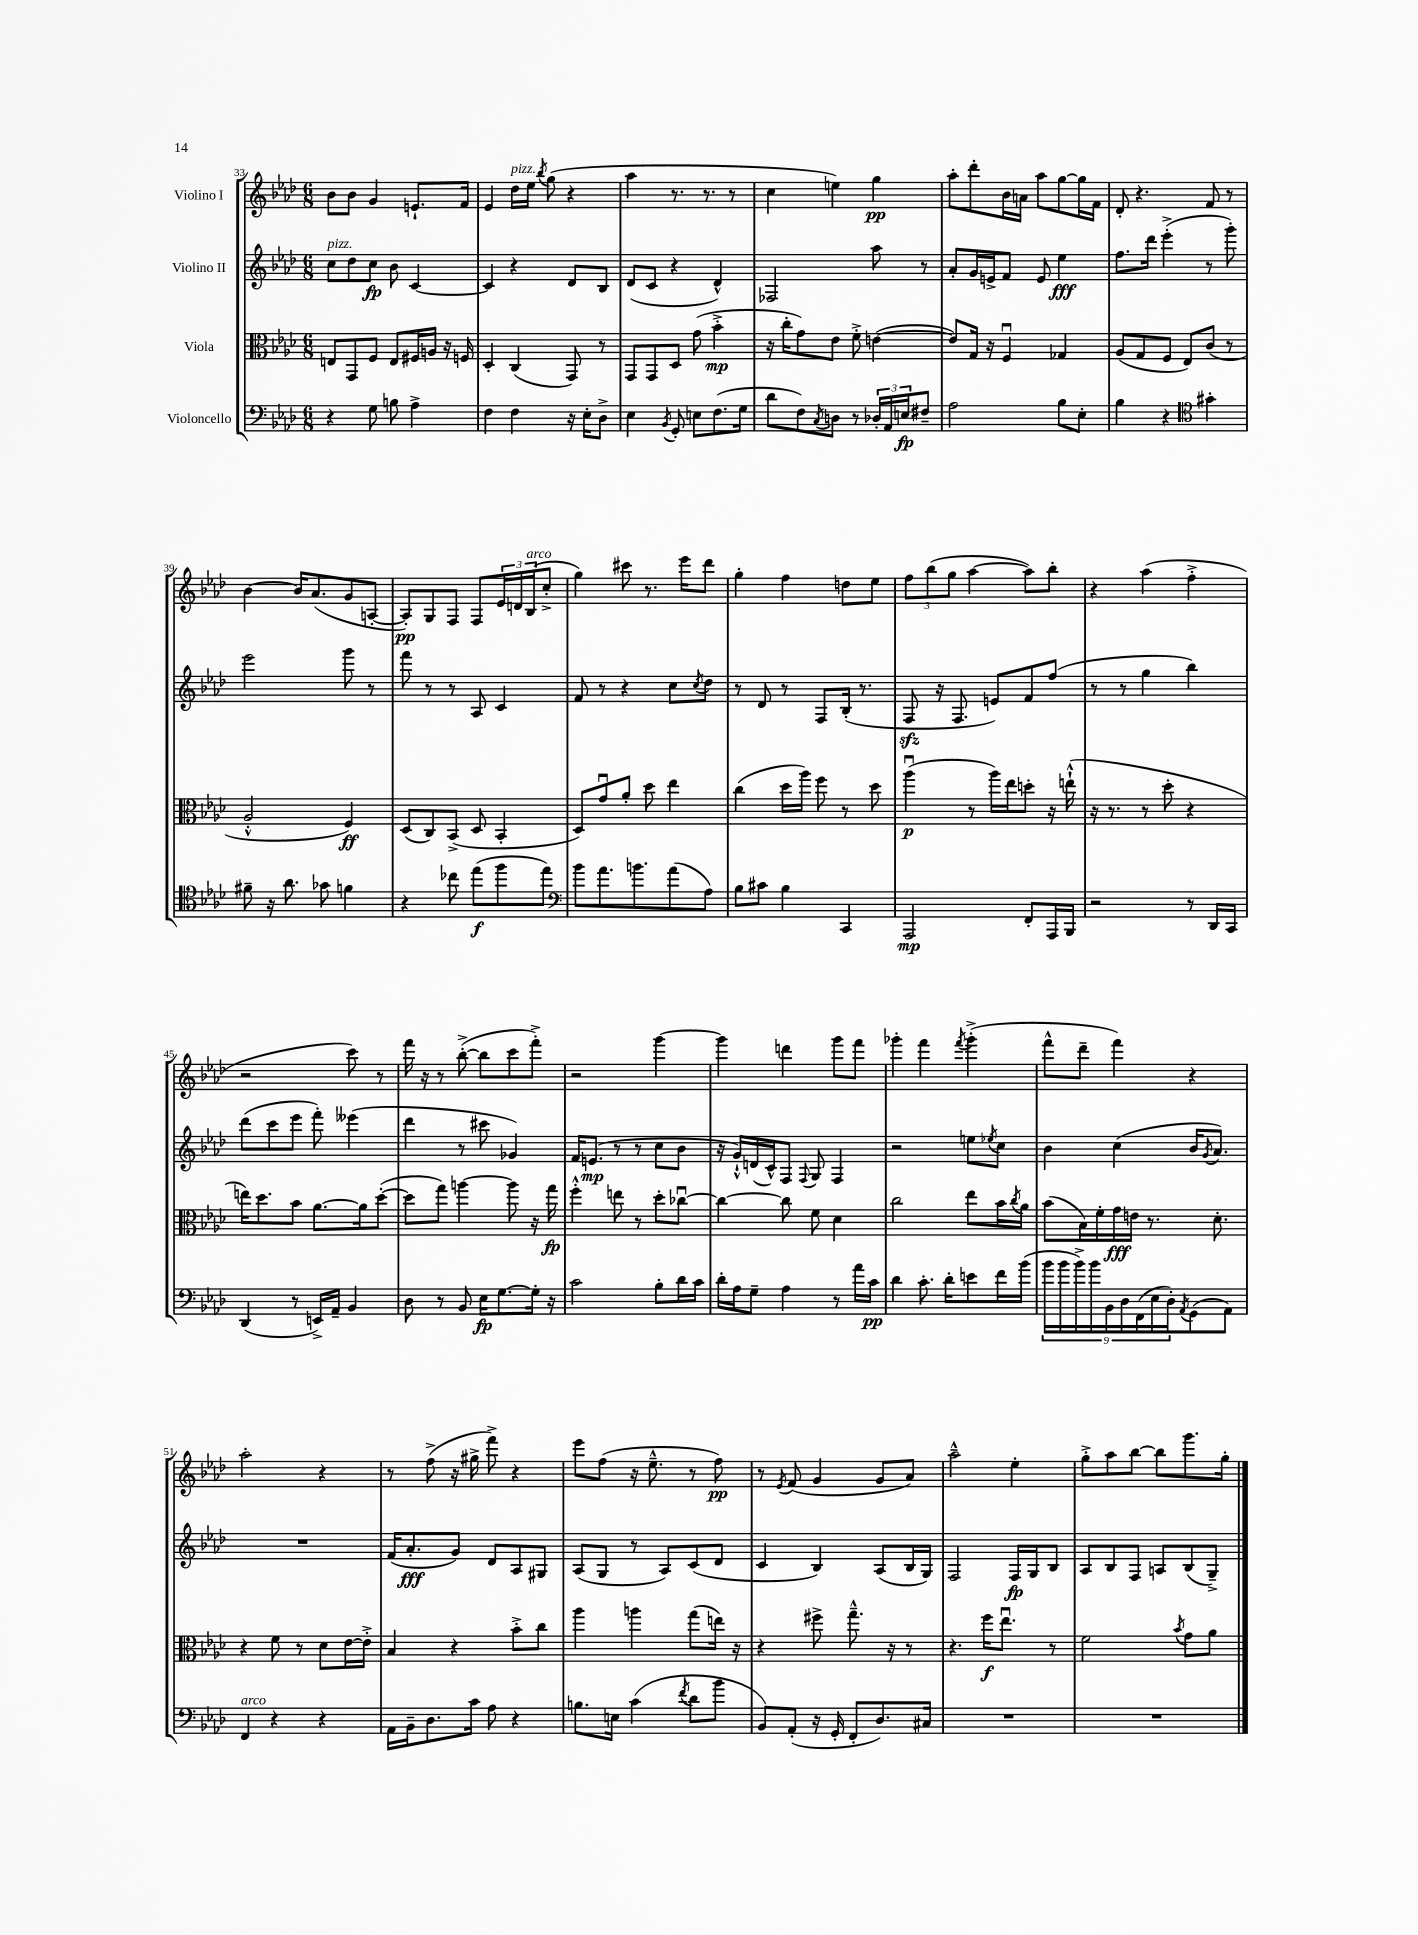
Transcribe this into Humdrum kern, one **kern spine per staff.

**kern	**dynam	**kern	**dynam	**kern	**dynam	**kern	**dynam
*part4	*part4	*part3	*part3	*part2	*part2	*part1	*part1
*staff4	*staff4	*staff3	*staff3	*staff2	*staff2	*staff1	*staff1
*I"Violoncello	*	*I"Viola	*	*I"Violino II	*	*I"Violino I	*
*clefF4	*	*clefC3	*	*clefG2	*	*clefG2	*
*k[b-e-a-d-]	*	*k[b-e-a-d-]	*	*k[b-e-a-d-]	*	*k[b-e-a-d-]	*
*M6/8	*	*M6/8	*	*M6/8	*	*M6/8	*
=33	=33	=33	=33	=33	=33	=33	=33
!	!	!	!	!LO:TX:a:i:t=pizz.	!	!	!
4r	.	8En/L	.	8cc\L	.	8b-\L	.
.	.	8GG/	.	8dd-\	.	8b-\J	.
8G\	.	8F/J	.	8cc\J	fp	4g/	.
8Bn\	.	8E/L	.	8b-\	.	.	.
4A-^\	.	16F#X/L	.	[4c/	.	8.en`/L	.
.	.	16An/JJ	.	.	.	.	.
.	.	16r	.	.	.	.	.
.	.	16Fn/	.	.	.	16f/Jk	.
=34	=34	=34	=34	=34	=34	=34	=34
4F\	.	4D-'/	.	4c/]	.	4e-/	.
!	!	!	!	!	!	!LO:TX:a:i:t=pizz.	!
4F\	.	(4C/	.	4r	.	16dd-\LL	.
.	.	.	.	.	.	16ee-\JJ	.
.	.	.	.	.	.	8qbb-/	.
.	.	.	.	.	.	(8gg\	.
16r	.	8GG/)	.	8d-/L	.	4r	.
16E-'\KL	.	.	.	.	.	.	.
8D-^\J	.	8r	.	8B-/J	.	.	.
=35	=35	=35	=35	=35	=35	=35	=35
4E-\	.	8GG/L	.	(8d-/L	.	4aa-\	.
.	.	8GG/	.	8c/J	.	.	.
8qBB-/	.	.	.	.	.	.	.
8GG'/	.	8D-/J	.	4r	.	8.r	.
8En\L	.	(8g\	.	.	.	.	.
.	.	.	.	.	.	8.r	.
(8.F\	.	4b-'^\	mp	4d-^^/)	.	.	.
.	.	.	.	.	.	8r	.
16G\Jk	.	.	.	.	.	.	.
=36	=36	=36	=36	=36	=36	=36	=36
8d-\L	.	16r	.	2F-X/	.	4cc\	.
.	.	16cc'\KL	.	.	.	.	.
8F\)	.	8g\)	.	.	.	.	.
8qC/	.	.	.	.	.	.	.
8Dn\J	.	8e-\J	.	.	.	4een\)	.
8r	.	8f'^\	.	.	.	.	.
24D-X'/LL	.	([4en\	.	8aa-\	.	4gg\	pp
24AA-/	.	.	.	.	.	.	.
24En/J	fp	.	.	.	.	.	.
8F#X~/J	.	.	.	8r	.	.	.
=37	=37	=37	=37	=37	=37	=37	=37
2A-\	.	8e/L])	.	8a-'/L	.	8aa-'\L	.
.	.	16G/Jk	.	16g/L	.	8ddd-'\	.
.	.	16r	.	16en^/J	.	.	.
.	.	4Fu/	.	8f/J	.	16b-\L	.
.	.	.	.	.	.	16an\JJ	.
.	.	.	.	8e/	.	8aa-\L	.
8B-\L	.	4G-X/	.	4ee-\	fff	[8gg\	.
8E-'\J	.	.	.	.	.	16gg\L]	.
.	.	.	.	.	.	16f\JJ	.
=38	=38	=38	=38	=38	=38	=38	=38
4B-\	.	(8A-/L	.	8.ff\L	.	8d-'/	.
.	.	8G/	.	.	.	4.r	.
.	.	.	.	16ddd-\Jk	.	.	.
4r	.	8F/J	.	(4eee-'^\	.	.	.
.	.	8E-/L)	.	.	.	.	.
*clefC4	*	*	*	*	*	*	*
4g#X'\	.	(8c/J	.	8r	.	8f/	.
.	.	8r	.	8ggg'\)	.	8r	.
!!LO:LB:g=z
=39	=39	=39	=39	=39	=39	=39	=39
8f#X~\	.	2A-'^^/	.	2eee-\	.	[4b-\	.
16r	.	.	.	.	.	.	.
8.a-\	.	.	.	.	.	.	.
.	.	.	.	.	.	16b-/KL]	.
.	.	.	.	.	.	(8.a-/	.
8g-X\	.	.	.	.	.	.	.
4fn\	.	4F/)	ff	8ggg\	.	8g/	.
.	.	.	.	8r	.	[8An'/J	.
=40	=40	=40	=40	=40	=40	=40	=40
4r	.	(8D-/L	.	8fff\	.	8A'/L])	pp
.	.	8C/)	.	8r	.	8G/	.
8cc-X\	.	(8BB-^/J	.	8r	.	8F/J	.
(8ee-\L	f	8D-/	.	8A-/	.	8F/L	.
8ff\	.	4BB-'/	.	4c/	.	24e-/L	.
.	.	.	.	.	.	24dn/	.
!	!	!	!	!	!	!LO:TX:a:i:t=arco	!
.	.	.	.	.	.	(24B-/J	.
8ee-\J)	.	.	.	.	.	8cc'^/J	.
=41	=41	=41	=41	=41	=41	=41	=41
*clefF4	*	*	*	*	*	*	*
8b-\L	.	8D-/L)	.	8f/	.	4gg\)	.
8.a-\	.	8gu/	.	8r	.	.	.
.	.	8a-'/J	.	4r	.	8ccc#X\	.
8.bn\	.	.	.	.	.	.	.
.	.	8dd-\	.	.	.	8.r	.
(8a-\	.	4ee-\	.	8cc\L	.	.	.
.	.	.	.	.	.	16eee-\KL	.
.	.	.	.	8qcc/	.	.	.
8A-\J)	.	.	.	8dd-\J	.	8ddd-\J	.
=42	=42	=42	=42	=42	=42	=42	=42
8B-\L	.	(4cc\	.	8r	.	4gg'\	.
8c#X\J	.	.	.	8d-/	.	.	.
4B-\	.	16dd-\LL	.	8r	.	4ff\	.
.	.	16aa-\JJ)	.	.	.	.	.
.	.	8ff\	.	8F/L	.	.	.
4CC/	.	8r	.	(16B-'/Jk	.	8ddn\L	.
.	.	.	.	8.r	.	.	.
.	.	8dd-\	.	.	.	8ee-\J	.
=43	=43	=43	=43	=43	=43	=43	=43
2AAA-/	mp	(4aa-u\	p	8Fzz/	.	12ff\L	.
.	.	.	.	.	.	(12bb-\	.
.	.	.	.	16r	.	.	.
.	.	.	.	.	.	12gg\J	.
.	.	.	.	8.F/	.	.	.
.	.	8r	.	.	.	[4aa-\	.
.	.	16aa-\LL)	.	8en/L)	.	.	.
.	.	16ee-\J	.	.	.	.	.
8FF'/L	.	8ddn'\J	.	8f/	.	8aa-\L])	.
16AAA-/L	.	16r	.	(8ff/J	.	8bb-'\J	.
16BBB-/JJ	.	(16een`^^\	.	.	.	.	.
=44	=44	=44	=44	=44	=44	=44	=44
2r	.	16r	.	8r	.	4r	.
.	.	8.r	.	.	.	.	.
.	.	.	.	8r	.	.	.
.	.	8r	.	4gg\	.	(4aa-\	.
.	.	8dd-'\	.	.	.	.	.
8r	.	4r	.	4bb-\)	.	4ff'^\	.
16DD-/LL	.	.	.	.	.	.	.
16CC/JJ	.	.	.	.	.	.	.
!!LO:LB:g=z
=45	=45	=45	=45	=45	=45	=45	=45
(4DD-/	.	16een\KL)	.	(8ddd-\L	.	2r	.
.	.	8.dd-\	.	.	.	.	.
.	.	.	.	8ccc\	.	.	.
8r	.	8b-\J	.	8eee-\J	.	.	.
16EEn^/LL)	.	[8.a-\L	.	8fff'\)	.	.	.
16AA-~/JJ	.	.	.	.	.	.	.
4BB-/	.	.	.	(4eee--X\	.	8ccc\)	.
.	.	16a-\k]	.	.	.	.	.
.	.	([8dd-'\J	.	.	.	8r	.
=46	=46	=46	=46	=46	=46	=46	=46
8D-\	.	8dd-\L]	.	4ddd-\	.	16fff\	.
.	.	.	.	.	.	16r	.
8r	.	8gg\J)	.	.	.	8r	.
8BB-/	.	[4aan\	.	8r	.	([8bb-'^\	.
16E-\KL	fp	.	.	8ccc#X\	.	8bb-\L]	.
[8.G\	.	.	.	.	.	.	.
.	.	8aa\]	.	4g-X/)	.	8ccc\	.
16G'\Jk]	.	16r	.	.	.	8fff'^\J)	.
16r	.	16gg\	fp	.	.	.	.
=47	=47	=47	=47	=47	=47	=47	=47
2c\	.	4ff'^^\	.	16f/KL	.	2r	.
.	.	.	.	(8.en/J	mp	.	.
.	.	8een\	.	8r	.	.	.
.	.	8r	.	8r	.	.	.
8B-'\L	.	8dd-'\L	.	8cc\L	.	[4ggg\	.
16d-\L	.	[8cc-Xu\J	.	8b-\J	.	.	.
16c\JJ	.	.	.	.	.	.	.
=48	=48	=48	=48	=48	=48	=48	=48
16d-'\LL	.	4cc-\_	.	16r	.	4ggg\]	.
16A-\J	.	.	.	16g`^^/LL)	.	.	.
8G~\J	.	.	.	(16dn/	.	.	.
.	.	.	.	16c^^/J)	.	.	.
4A-\	.	8cc-\]	.	8F/J	.	4dddn\	.
.	.	.	.	8qqF/	.	.	.
.	.	8f\	.	8G/	.	.	.
8r	.	4d-\	.	4F/	.	8ggg\L	.
16a-\LL	.	.	.	.	.	8fff\J	.
16c\JJ	pp	.	.	.	.	.	.
=49	=49	=49	=49	=49	=49	=49	=49
4d-\	.	2cc\	.	2r	.	4ggg-X'\	.
8.c'\	.	.	.	.	.	4fff\	.
16d-'\KL	.	.	.	.	.	.	.
.	.	.	.	.	.	8qfff/	.
8en\	.	8ee-\L	.	8een\L	.	(4ggg-'^\	.
.	.	.	.	8qee-X/	.	.	.
16f\L	.	16b-\L	.	8cc\J	.	.	.
.	.	8qcc/	.	.	.	.	.
(16b-\JJ	.	16a-\JJ	.	.	.	.	.
=50	=50	=50	=50	=50	=50	=50	=50
18b-\LL	.	(8b-\L	.	4b-\	.	8fff^^\L	.
18b-\	.	.	.	.	.	.	.
18b-^\)	.	.	.	.	.	.	.
.	.	16B-\L)	.	.	.	8ddd-~\J	.
18b-\	.	.	.	.	.	.	.
.	.	16f'\	.	.	.	.	.
18BB-\	.	.	.	.	.	.	.
.	.	16g\	fff	(4cc\	.	4fff\)	.
18D-\	.	.	.	.	.	.	.
.	.	16en\JJ	.	.	.	.	.
(18FF\	.	.	.	.	.	.	.
.	.	8.r	.	.	.	.	.
18E-\	.	.	.	.	.	.	.
18D-'\J)	.	.	.	.	.	.	.
8qAA-/	.	.	.	.	.	.	.
(8GG\	.	.	.	16b-/KL	.	4r	.
.	.	.	.	8qg/	.	.	.
.	.	8.d-'\	.	8.a-/J)	.	.	.
8AA-\J)	.	.	.	.	.	.	.
!!LO:LB:g=z
=51	=51	=51	=51	=51	=51	=51	=51
!LO:TX:a:i:t=arco	!	!	!	!	!	!	!
4FF/	.	4r	.	2.r	.	2aa-'\	.
4r	.	8f\	.	.	.	.	.
.	.	8r	.	.	.	.	.
4r	.	8d-\L	.	.	.	4r	.
.	.	[16e-\L	.	.	.	.	.
.	.	16e-'^\JJ]	.	.	.	.	.
=52	=52	=52	=52	=52	=52	=52	=52
16AA-\LL	.	4B-/	.	(16f/KL	.	8r	.
16BB-~\J	.	.	.	8.a-'/	fff	.	.
8.D-\	.	.	.	.	.	(8ff^\	.
.	.	4r	.	8g/J)	.	16r	.
16c\Jk	.	.	.	.	.	16gg#X^\	.
8A-\	.	.	.	8d-/L	.	8fff^\)	.
4r	.	8b-'^\L	.	8A-/	.	4r	.
.	.	8cc\J	.	8G#X/J	.	.	.
=53	=53	=53	=53	=53	=53	=53	=53
8.Bn\L	.	4aa-\	.	(8A-/L	.	8eee-\L	.
.	.	.	.	8G/J	.	(8ff\J	.
16En\Jk	.	.	.	.	.	.	.
(4c\	.	4aan\	.	8r	.	16r	.
.	.	.	.	.	.	8.ee-~^^\	.
.	.	.	.	8A-/L)	.	.	.
8qf/	.	.	.	.	.	.	.
8d-\L	.	(8gg\L	.	(8c/	.	8r	.
8b-\J	.	16een\Jk)	.	8d-/J	.	8ff\)	pp
.	.	16r	.	.	.	.	.
=54	=54	=54	=54	=54	=54	=54	=54
8BB-/L)	.	4r	.	4c/	.	8r	.
.	.	.	.	.	.	8qe-/	.
(8AA-'/J	.	.	.	.	.	(8f/	.
16r	.	8ff#X^\	.	4B-/)	.	4g/	.
16GG'/	.	.	.	.	.	.	.
8FF'/L	.	8.gg~^^\	.	.	.	.	.
8.D-/)	.	.	.	(8A-/L	.	8g/L	.
.	.	16r	.	.	.	.	.
.	.	8r	.	16B-/L	.	8a-/J)	.
16C#X/Jk	.	.	.	16G/JJ)	.	.	.
=55	=55	=55	=55	=55	=55	=55	=55
2.r	.	4.r	.	2F/	.	2aa-~^^\	.
.	.	16ff\KL	f	.	.	.	.
.	.	8.ee-u\J	.	.	.	.	.
.	.	.	.	16F/LL	fp	4ee-'\	.
.	.	.	.	16G/J	.	.	.
.	.	8r	.	8B-/J	.	.	.
=56	=56	=56	=56	=56	=56	=56	=56
2.r	.	2f\	.	8A-/L	.	8gg'^\L	.
.	.	.	.	8B-/	.	8aa-\	.
.	.	.	.	8F/J	.	[8bb-\J	.
.	.	.	.	8An/L	.	8bb-\L]	.
.	.	8qb-/	.	.	.	.	.
.	.	8g\L	.	(8B-/	.	8.ggg\	.
.	.	8a-\J	.	8G~^/J)	.	.	.
.	.	.	.	.	.	16gg'\Jk	.
==	==	==	==	==	==	==	==
*-	*-	*-	*-	*-	*-	*-	*-
